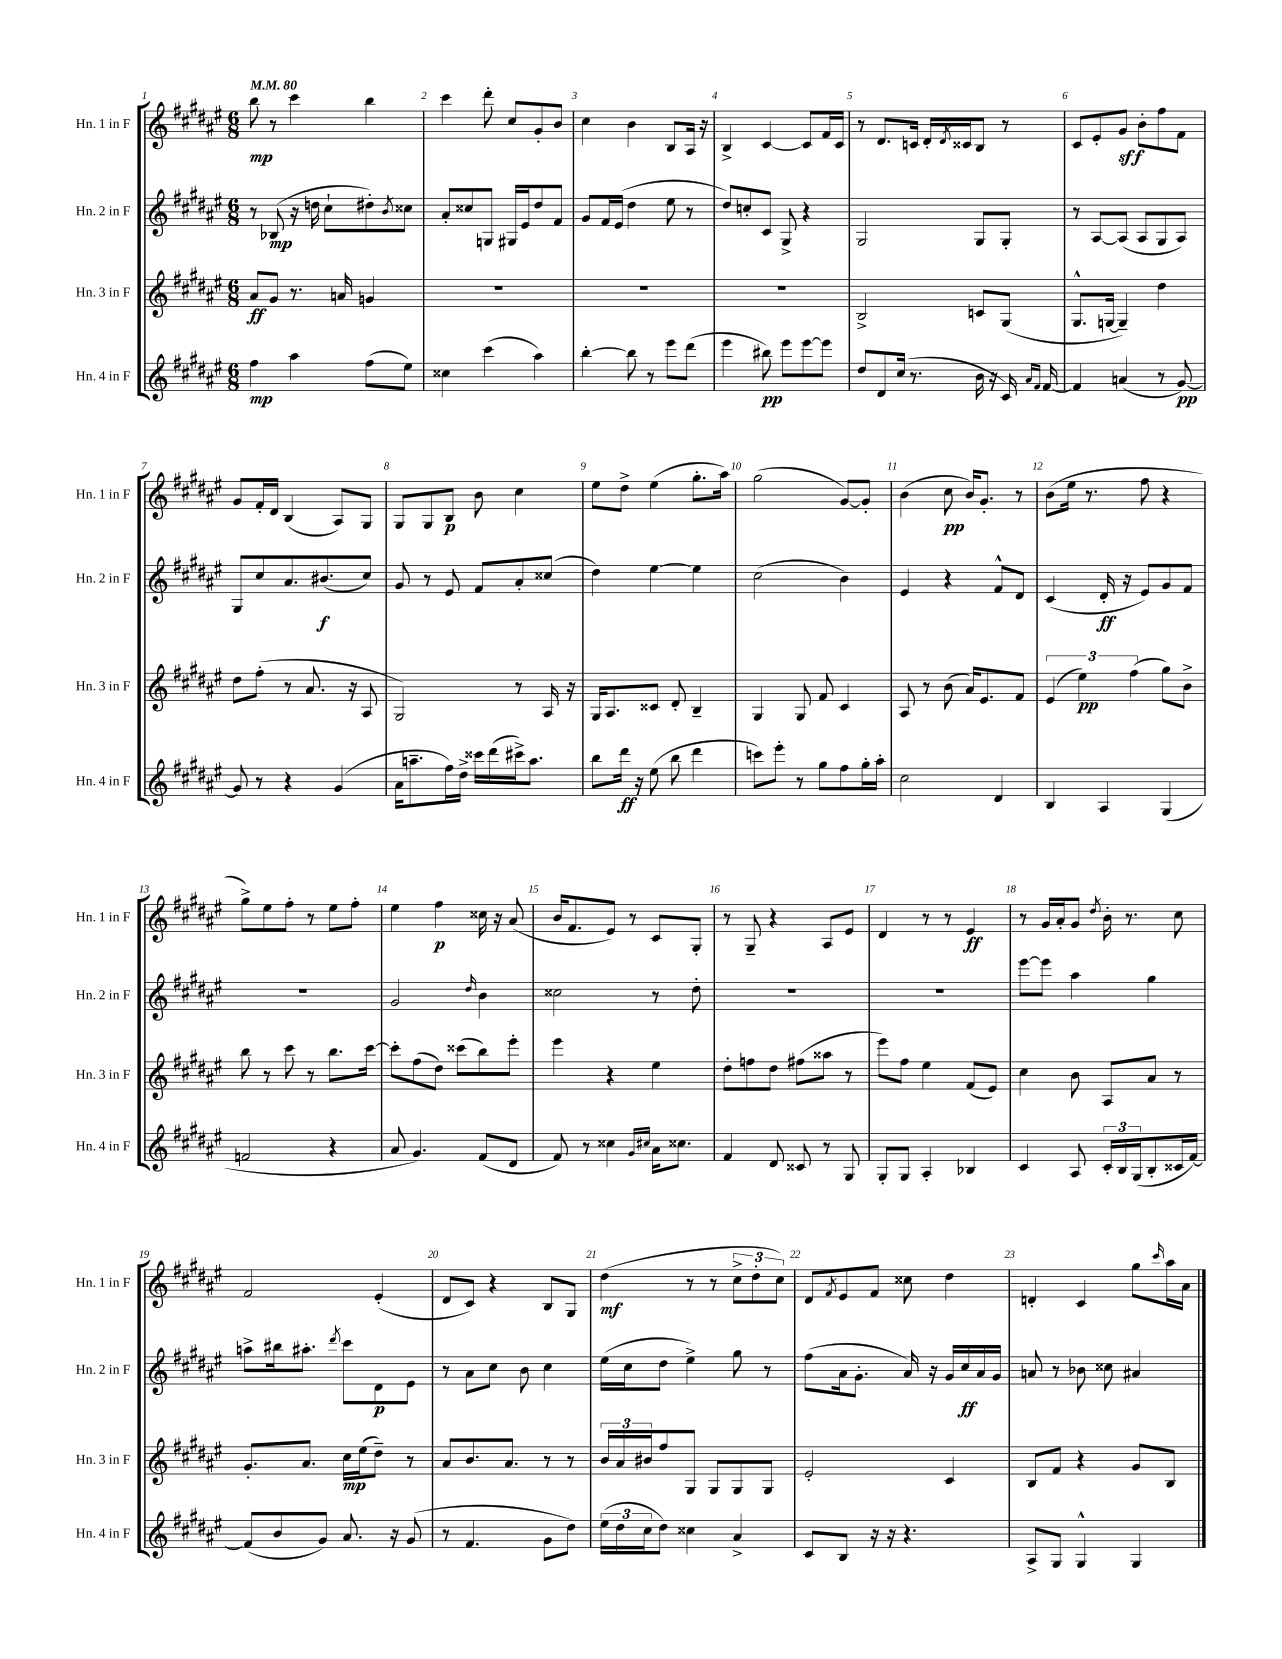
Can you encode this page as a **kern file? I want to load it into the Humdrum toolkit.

**kern	**kern	**kern	**kern
*staff4	*staff3	*staff2	*staff1
*clefG2	*clefG2	*clefG2	*clefG2
*k[f#c#g#d#a#e#]	*k[f#c#g#d#a#e#]	*k[f#c#g#d#a#e#]	*k[f#c#g#d#a#e#]
*M6/8	*M6/8	*M6/8	*M6/8
*MM80	*MM80	*MM80	*MM80
4ff#	8a#	8r	8bb
.	8g#	(8B-	8r
4aa#	8.r	16r	4ccc#
.	.	16dd	.
.	.	8cc#`	.
.	16a	.	.
(8ff#	4g	8dd#')	4bb
.	.	8qb	.
8ee#)	.	8cc##	.
=	=	=	=
4cc##	2.r	8a#'	4ccc#
.	.	8cc##	.
(4ccc#	.	8G	8ddd#'
.	.	16G#	8cc#
.	.	16e#	.
4aa#)	.	8dd#	8g#'
.	.	8f#	8b
=	=	=	=
[4bb'	2.r	8g#	4cc#
.	.	16f#	.
.	.	(16e#	.
8bb]	.	4dd#	4b
8r	.	.	.
8eee#	.	8ee#	8B
(8ddd#	.	8r	16A#
.	.	.	16r
=	=	=	=
4eee#	2.r	8dd#)	4B^
.	.	8cc'	.
8bb#)	.	8c#	[4c#
8eee#	.	8G#^	.
[8eee#	.	4r	8c#]
8eee#]	.	.	16f#
.	.	.	16c#
=	=	=	=
8dd#	2B^	2G#	8r
8d#	.	.	8.d#
(16cc#	.	.	.
8.r	.	.	16c
.	.	.	16d#'
.	.	.	8qd#
.	.	.	16c##
16b	8c	8G#	8B
16r	.	.	.
16c#)	(8G#	8G#'	8r
16qqa#	.	.	.
16qqf#	.	.	.
[16f#	.	.	.
=	=	=	=
4f#]	8.G#^^	8r	8c#
.	.	[8A#	8e#'
.	[16G	.	.
(4a	4G~])	(8A#]	8g#
.	.	8A#	8b'
8r	4dd#	8G#	8ff#
[8g#)	.	8A#)	8f#
=	=	=	=
8g#]	8dd#	8G#	8g#
8r	(8ff#'	8cc#	16f#'
.	.	.	16d#
4r	8r	8.a#	(4B
.	8.a#	.	.
.	.	(8.b#	.
(4g#	.	.	8A#)
.	16r	.	.
.	8A#	8cc#)	8G#
=	=	=	=
16a#	2G#)	8g#	8G#
8.aa~	.	.	.
.	.	8r	8G#
16ff#)	.	8e#	8B
16dd#^	.	.	.
16ccc##	.	8f#	8b
(16ddd#	.	.	.
16ccc#^)	8r	8a#'	4cc#
8.aa	.	.	.
.	16A#	(8cc##	.
.	16r	.	.
=	=	=	=
8bb	16G#	4dd#)	8ee#
.	8.A#	.	.
16ddd#	.	.	8dd#^
16r	.	.	.
(8ee#	8c##	[4ee#	(4ee#
8bb	8d#'	.	.
4ddd#	4B~	4ee#]	8.gg#'
.	.	.	16aa#)
=	=	=	=
8ccc)	4G#	(2cc#	(2gg#
8eee#'	.	.	.
8r	8G#	.	.
8gg#	8f#	.	.
8ff#	4c#	4b)	[8g#)
16gg#'	.	.	8g#']
16aa#'	.	.	.
=	=	=	=
2cc#	8A#	4e#	(4b
.	8r	.	.
.	(8b	4r	8cc#
.	16a#)	.	16b)
.	8.e#	.	8.g#'
4d#	.	8f#^^	.
.	8f#	8d#	8r
=	=	=	=
4B	(6e#	(4c#	(8b
.	.	.	16ee#
.	6ee#)	.	.
.	.	.	8.r
4A#	.	16d#'	.
.	.	16r	.
.	(6ff#	.	.
.	.	8e#)	8ff#
(4G#	8gg#)	8g#	4r
.	8b^	8f#	.
=	=	=	=
2f	8bb	2.r	8gg#^)
.	8r	.	8ee#
.	8ccc#	.	8ff#'
.	8r	.	8r
4r	8.bb	.	8ee#
.	.	.	8ff#'
.	[16ccc#	.	.
=	=	=	=
8a#	8ccc#']	2g#	4ee#
4.g#)	(8ff#	.	.
.	8dd#)	.	4ff#
.	(8ccc##	.	.
.	.	16qqdd#	.
(8f#	8bb)	4b	16cc##
.	.	.	16r
8d#	8eee#'	.	(8a#
=	=	=	=
8f#)	4eee#	2cc##	16b
.	.	.	8.f#
8r	.	.	.
4cc##	4r	.	8e#)
.	.	.	8r
16qqg#	.	.	.
16qqcc#	.	.	.
16a#	4ee#	8r	8c#
8.cc##	.	.	.
.	.	8dd#'	8G#'
=	=	=	=
4f#	8dd#'	2.r	8r
.	8ff	.	8G#~
8d#	8dd#	.	4r
8c##	(8ff#	.	.
8r	8aa##	.	8A#
8G#	8r	.	8e#
=	=	=	=
8G#'	8eee#)	2.r	4d#
8G#	8ff#	.	.
4A#'	4ee#	.	8r
.	.	.	8r
4B-	(8f#	.	4e#
.	8e#)	.	.
=	=	=	=
4c#	4cc#	[8eee#	8r
.	.	8eee#]	16g#
.	.	.	16a#'
8A#	8b	4aa#	8g#
.	.	.	8qdd#
24c#'	8A#	.	16b'
24B	.	.	.
.	.	.	8.r
(24G#	.	.	.
8B'	8a#	4gg#	.
16c##	8r	.	8cc#
[16f#)	.	.	.
=	=	=	=
(8f#]	8.g#'	8aa^	2f#
8b	.	16bb#	.
.	8.a#	8.aa#'	.
8g#)	.	.	.
.	.	8qddd#	.
8.a#	16cc#	8ccc#	.
.	(16ee#	.	.
.	8dd#~)	8d#	(4e#'
16r	.	.	.
(8g#	8r	8e#	.
=	=	=	=
8r	8a#	8r	8d#
4.f#	8.b	8a#	8c#)
.	.	8cc#	4r
.	8.a#	.	.
.	.	8b	.
8g#	8r	4cc#	8B
8dd#)	8r	.	8G#
=	=	=	=
(24ee#	24b	(16ee#	(4dd#
24dd#	24a#	.	.
.	.	16cc#	.
24cc#	24b#	.	.
8dd#)	8ff#	8dd#	.
4cc##	8G#	4ee#^)	8r
.	8G#	.	8r
4a#^	8G#	8gg#	12cc#^
.	.	.	12dd#'
.	8G#	8r	.
.	.	.	12cc#)
=	=	=	=
8c#	2e#'	(8ff#	8d#
.	.	.	8qf#
8B	.	16a#	8e#
.	.	8.g#'	.
16r	.	.	8f#
16r	.	.	.
4.r	.	16a#)	8cc##
.	.	16r	.
.	4c#	16g#	4dd#
.	.	16cc#	.
.	.	16a#	.
.	.	16g#	.
=	=	=	=
8A#^	8B	8a	4d'
8G#	8f#	8r	.
4G#^^	4r	8b-	4c#
.	.	8cc##	.
4G#	8g#	4a#	8gg#
.	.	.	16qqccc#
.	8B	.	16aa#
.	.	.	16a#
==	==	==	==
*-	*-	*-	*-
